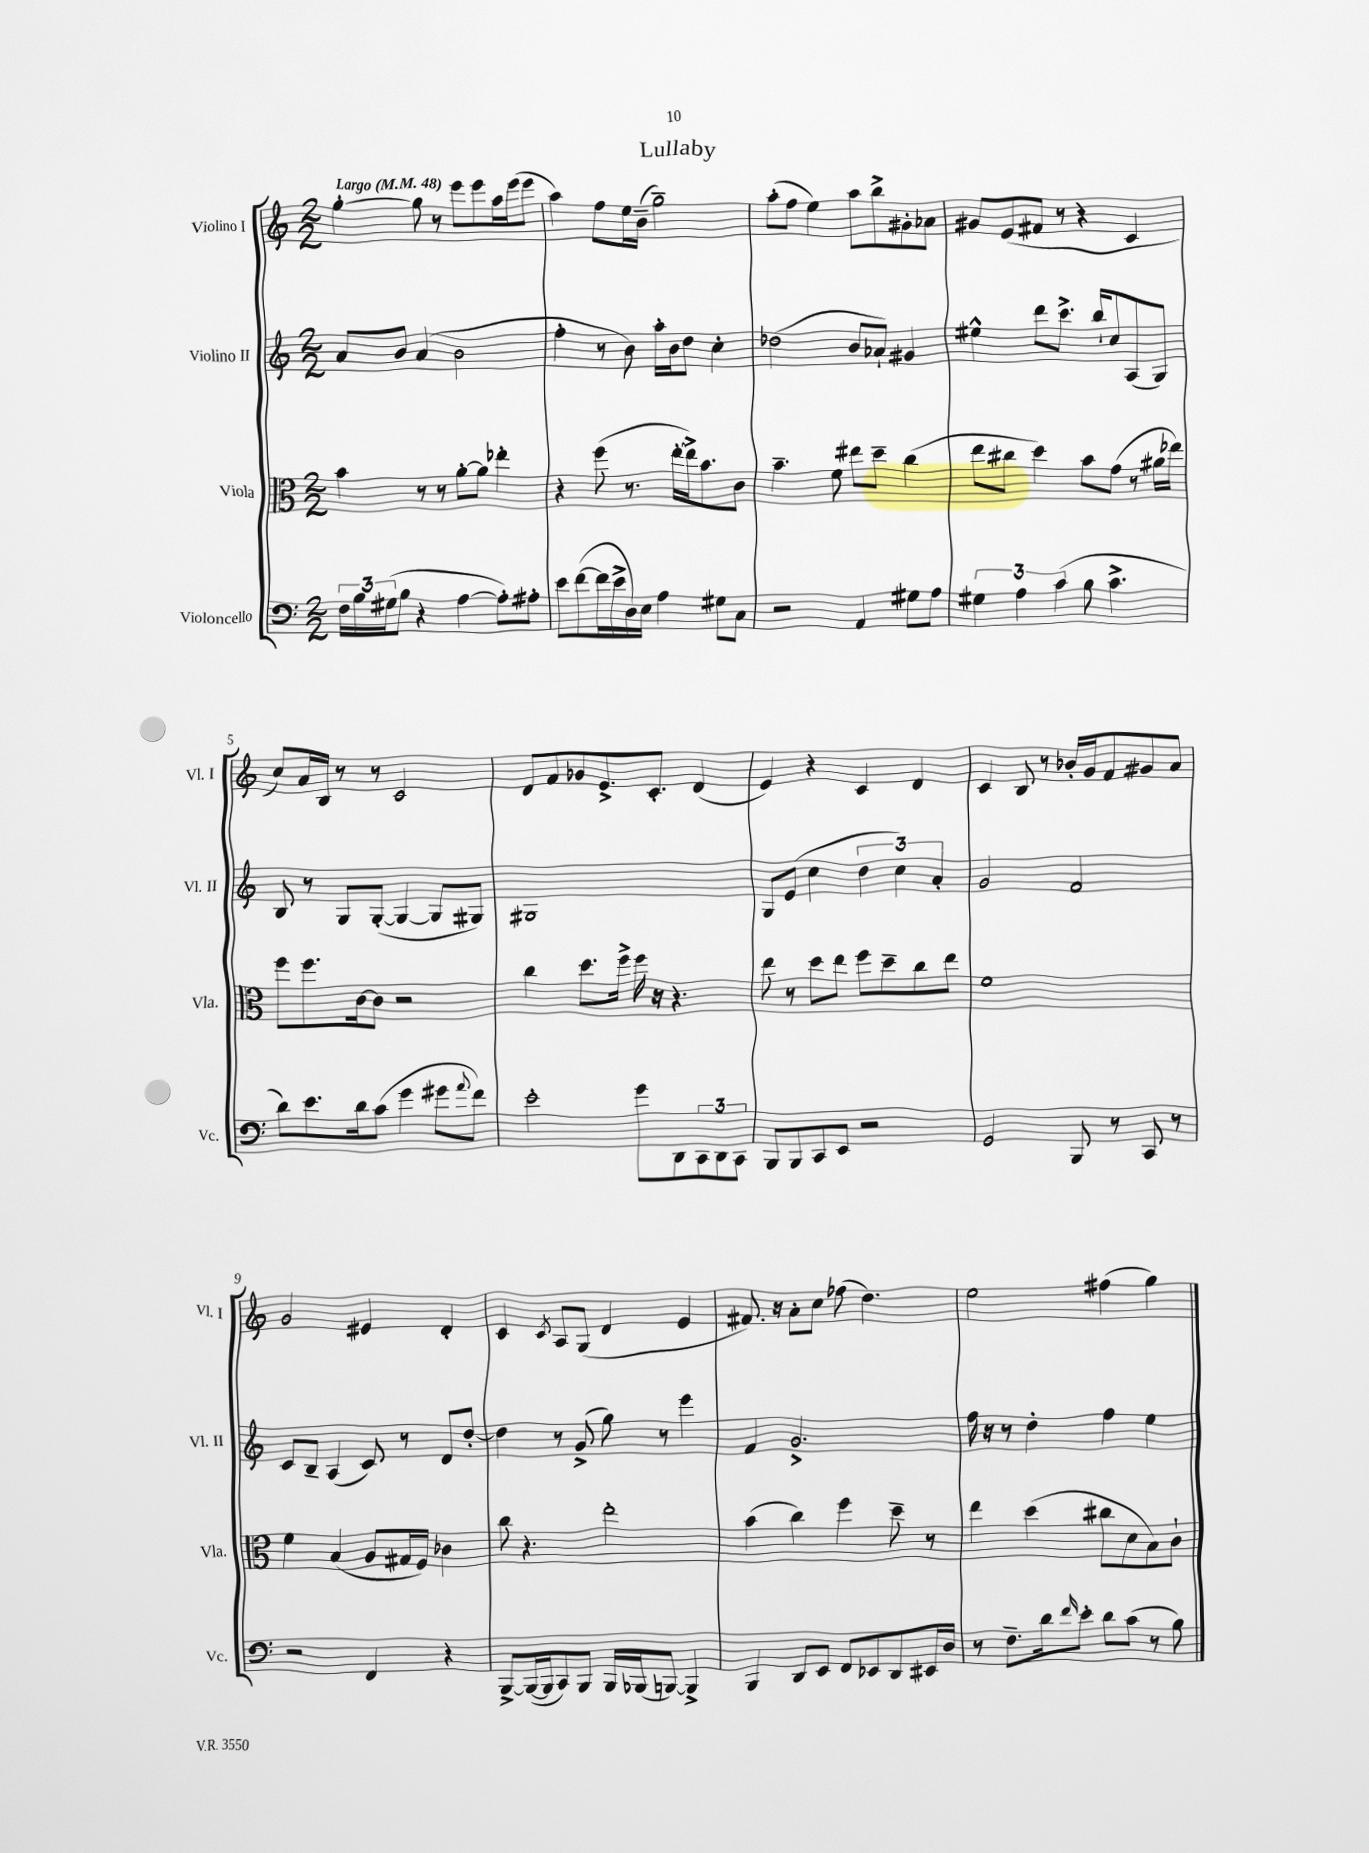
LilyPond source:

\header { title = "Lullaby" }
<<
\new StaffGroup <<
\new Staff = "s0" \with { instrumentName = "Violino I" shortInstrumentName = "Vl. I" } {
    \clef treble \key c \major \numericTimeSignature \time 2/2 \tempo "Largo" 4 = 48
    g''4~-. g''8 r8 e'''8 e'''8 a''16 e'''16( e'''8 |
    a''4) f''8 e''16 b'16--( g''2--) |
    a''8-.( f''8 e''4) a''8 b''8-> gis'8-. aes'8 |
    gis'8 e'8( fis'8 r8 r4 c'4 |
    c''8) a'16 b16 r8 r8 c'2 |
    d'8 f'8 ges'8 e'8.-> c'8.-. d'4( |
    e'4) r4 c'4 d'4 |
    c'4 b8 r8 bes'16-. g'16 f'8 gis'8 a'8 |
    g'2 eis'4 d'4-. |
    c'4 \acciaccatura { c'8 } a8 g8( d'4 e'4 |
    fis'8.) r16 a'8-. c''8 fes''8( d''4.) |
    e''2 fis''4( g''4) \bar "|." |
}
\new Staff = "s1" \with { instrumentName = "Violino II" shortInstrumentName = "Vl. II" } {
    \clef treble \key c \major \numericTimeSignature \time 2/2
    a'8 b'8 a'4( b'2 |
    f''4-. r8 b'8) a''16-. b'16 d''8 c''4-. |
    des''2( b'8 aes'8-!) gis'4 |
    eis''4-^ d'''8 c'''8.-> b''16-! c''8 a8( g8) |
    b8 r8 g8 g8~-.( g4~ g8 gis8) |
    gis1 |
    g8 e'8( c''4 \tuplet 3/2 { d''4 c''4) a'4-. } |
    g'2 f'2 |
    c'8 b8-- a4( c'8) r8 d'8 d''8~-. |
    d''4 r8 g'8->( g''8) r8 e'''4 |
    f'4 g'2.-> |
    f''16 r16 r8 d''4-. f''4 e''4 \bar "|." |
}
\new Staff = "s2" \with { instrumentName = "Viola" shortInstrumentName = "Vla." } {
    \clef alto \key c \major \numericTimeSignature \time 2/2
    b'4 r8 r8 a'8~-. a'8 ees''4-. |
    r4 f''8( r8. e''16~-. e''16->) b'8. c'8 |
    b'4.-- f'8 eis''8 d''8-- c''4( |
    e''8 cis''8 d''4) b'8 g'8( r8 ais'16 ees''16) |
    f''8 f''8. c'16~ c'8 r2 |
    c''4 d''8. f''16-> f''16 r16 r4. |
    e''8 r8 d''8 e''8 f''8 d''8-- c''8 e''8 |
    f'1 |
    f'4 b4( a8 gis16 f16) ces'4 |
    c''8 r4. e''2-. |
    b'4( c''4) f''4 d''8-- r8 |
    e''4 d''4( cis''8 d'8 b8) c'8-! \bar "|." |
}
\new Staff = "s3" \with { instrumentName = "Violoncello" shortInstrumentName = "Vc." } {
    \clef bass \key c \major \numericTimeSignature \time 2/2
    \tuplet 3/2 { f16 b16 gis16( } b8 r4 a4~ a8-.) ais8-. |
    e'8 f'8~( f'16 e'16-> d16) e16 a4 gis8 c8 |
    r2 a,4 gis8 a8 |
    \tuplet 3/2 { gis4 a4 c'4( } b8 c'4.-> |
    d'8) e'8. d'16 c'8( g'4 gis'8 \appoggiatura { a'8 } f'8) |
    e'2-. g'8 d,8 \tuplet 3/2 { c,8 d,8 c,8 } |
    b,,8 b,,8 c,8 e,8 r2 |
    g,2 b,,8 r8 c,8 r8 |
    r2 f,4 r4 |
    b,,8~-> b,,16~( b,,16 c,8) b,,8 b,,16 bes,,16( b,,8~) b,,4-> |
    b,,4 d,8 e,8 f,8 ees,8 d,8 eis,16 d16 |
    r8 f8.-- d'16 \grace { f'16 } e'8-. d'8 c'8( r8 b8) \bar "|." |
}
>>
>>
